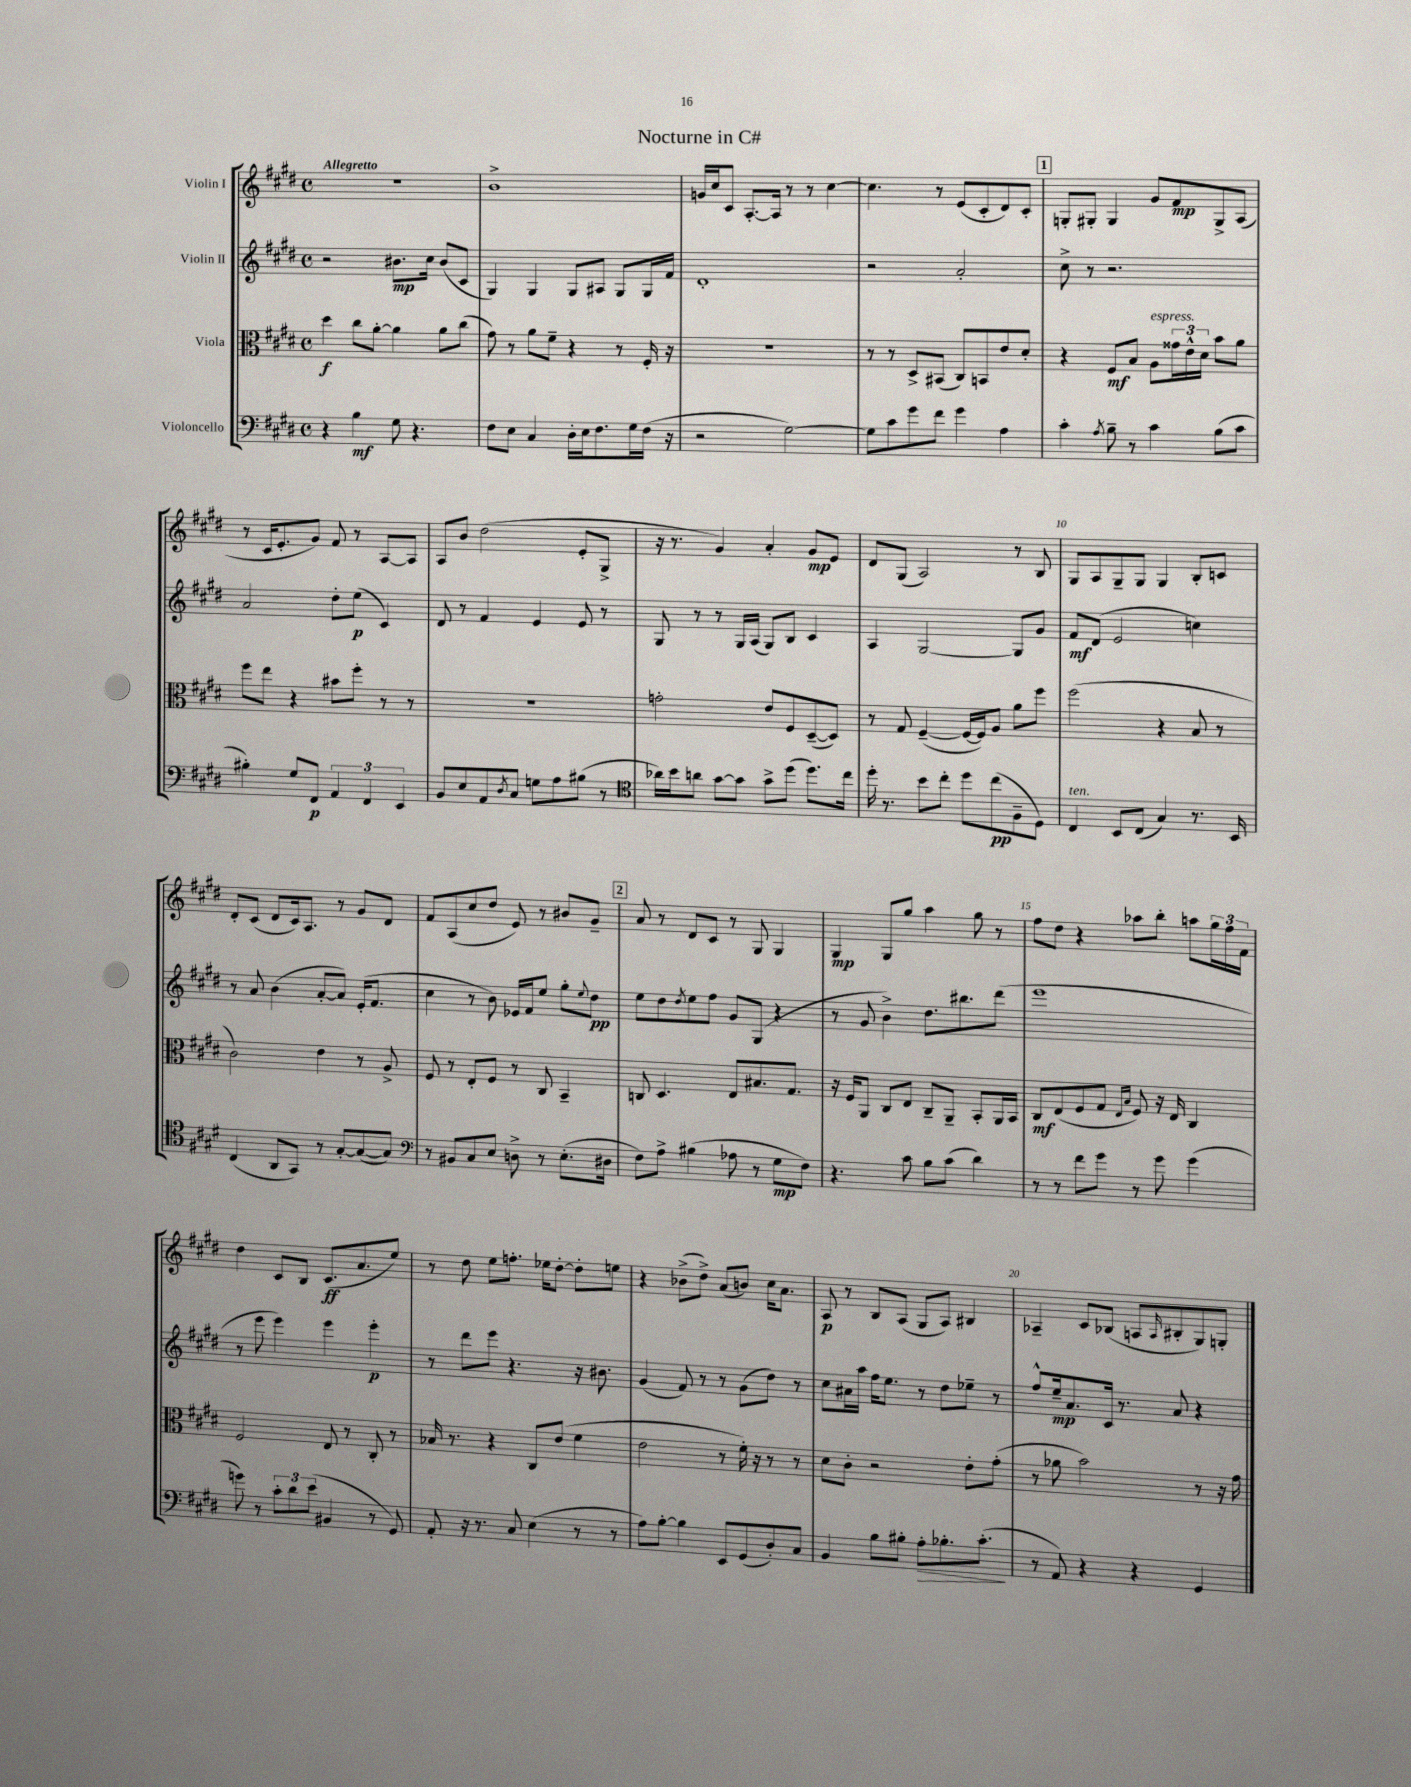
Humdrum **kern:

**kern	**dynam	**kern	**dynam	**kern	**dynam	**kern	**dynam
*part4	*part4	*part3	*part3	*part2	*part2	*part1	*part1
*staff4	*staff4	*staff3	*staff3	*staff2	*staff2	*staff1	*staff1
*I"Violoncello	*	*I"Viola	*	*I"Violin II	*	*I"Violin I	*
*clefF4	*	*clefC3	*	*clefG2	*	*clefG2	*
*k[f#c#g#d#]	*	*k[f#c#g#d#]	*	*k[f#c#g#d#]	*	*k[f#c#g#d#]	*
*M4/4	*	*M4/4	*	*M4/4	*	*M4/4	*
*met(c)	*	*met(c)	*	*met(c)	*	*met(c)	*
=1	=1	=1	=1	=1	=1	=1	=1
!	!	!	!	!	!	!LO:TX:a:B:t=Allegretto	!
4r	.	4dd#\	f	2r	.	1r	.
4B\	mf	8cc#\L	.	.	.	.	.
.	.	[8a'\J	.	.	.	.	.
8G#\	.	4a\]	.	8.b#X\L	mp	.	.
4.r	.	.	.	.	.	.	.
.	.	.	.	16cc#\Jk	.	.	.
.	.	8a\L	.	(8b#/L	.	.	.
.	.	(8cc#\J	.	8c#/J	.	.	.
=2	=2	=2	=2	=2	=2	=2	=2
8F#\L	.	8g#\)	.	4G#/)	.	1b^	.
8E\J	.	8r	.	.	.	.	.
4C#/	.	8a\L	.	4G#/	.	.	.
.	.	8f#~\J	.	.	.	.	.
16D#'\LL	.	4r	.	8G#/L	.	.	.
16E\J	.	.	.	.	.	.	.
8.F#\	.	.	.	8A#X/J	.	.	.
.	.	8r	.	8G#/L	.	.	.
16G#\L	.	.	.	.	.	.	.
(16F#\JJ	.	16F#'/	.	16G#/L	.	.	.
16r	.	16r	.	16f#/JJ	.	.	.
=3	=3	=3	=3	=3	=3	=3	=3
2r	.	1r	.	1d#'	.	16gn/LL	.
.	.	.	.	.	.	16cc#/J	.
.	.	.	.	.	.	8c#/J	.
.	.	.	.	.	.	[8.A'/L	.
.	.	.	.	.	.	16A/Jk]	.
[2G#\)	.	.	.	.	.	8r	.
.	.	.	.	.	.	8r	.
.	.	.	.	.	.	[4cc#\	.
=4	=4	=4	=4	=4	=4	=4	=4
8G#\L]	.	8r	.	2r	.	4.cc#\]	.
8c#\	.	8r	.	.	.	.	.
8g#\	.	8D#^/L	.	.	.	.	.
8f#\J	.	(8BB#X/J	.	.	.	8r	.
4g#\	.	8C#/L)	.	2a'/	.	(8e/L	.
.	.	8BBn/	.	.	.	8c#'/	.
4A\	.	8e/	.	.	.	8d#/)	.
.	.	8d#'/J	.	.	.	8c#'/J	.
!!LO:REH:place=s1:t=1
=5	=5	=5	=5	=5	=5	=5	=5
4c#'\	.	4r	.	8cc#^\	.	8Gn'/L	.
.	.	.	.	8r	.	8G#X'/J	.
8qA/	.	.	.	.	.	.	.
8B~\	.	8F#/L	mf	2.r	.	4G#/	.
8r	.	8B/J	.	.	.	.	.
!	!	!LO:TX:a:i:t=espress.	!	!	!	!	!
4c#\	.	8A\L	.	.	.	8g#/L	.
.	.	24g##X\L	.	.	.	8f#/	mp
.	.	24e^^\	.	.	.	.	.
.	.	24d#\JJ	.	.	.	.	.
(8B\L	.	8b\L	.	.	.	8G#^/	.
8c#\J	.	8a\J	.	.	.	(8A/J	.
!!LO:LB:g=z
=6	=6	=6	=6	=6	=6	=6	=6
4B#X'\)	.	8ff#\L	.	2a/	.	8r	.
.	.	8ee\J	.	.	.	16c#/KL	.
.	.	.	.	.	.	8.e'/	.
8G#/L	.	4r	.	.	.	.	.
8FF#/J	p	.	.	.	.	8g#/J)	.
6AA/	.	8b#X\L	.	8dd#'\L	.	8f#/	.
.	.	8ff#'\J	.	(8ee\J	p	8r	.
6FF#/	.	.	.	.	.	.	.
.	.	8r	.	4c#/)	.	[8A/L	.
6EE/	.	.	.	.	.	.	.
.	.	8r	.	.	.	8A/J]	.
=7	=7	=7	=7	=7	=7	=7	=7
8BB/L	.	1r	.	8d#/	.	8A/L	.
8E/	.	.	.	8r	.	8b/J	.
8AA/	.	.	.	4f#/	.	(2dd#\	.
8qD#/	.	.	.	.	.	.	.
8C#/J	.	.	.	.	.	.	.
8Gn\L	.	.	.	4e/	.	.	.
8A\	.	.	.	.	.	.	.
(8B#X\J	.	.	.	8e/	.	8e'/L	.
8r	.	.	.	8r	.	8G#^/J	.
=8	=8	=8	=8	=8	=8	=8	=8
*clefC4	*	*	*	*	*	*	*
16a-X\LL)	.	2gn'\	.	8G#/	.	16r	.
16b\J	.	.	.	.	.	8.r	.
8an\J	.	.	.	8r	.	.	.
[8g#\L	.	.	.	8r	.	4g#/)	.
8g#\J]	.	.	.	16G#/LL	.	.	.
.	.	.	.	(16A/JJ	.	.	.
8g#^\L	.	8e/L	.	8G#/L)	.	4a'/	.
(8dd#\J	.	8F#/	.	8B/J	.	.	.
8.dd#\L)	.	([8D#~/	.	4c#/	.	8g#/L	mp
.	.	8D#/J])	.	.	.	8e/J	.
16cc#\Jk	.	.	.	.	.	.	.
=9	=9	=9	=9	=9	=9	=9	=9
16dd#'\	.	8r	.	4A/	.	8d#/L	.
8.r	.	.	.	.	.	.	.
.	.	8G#/	.	.	.	(8G#/J	.
8b\L	.	([4F#~/	.	[2G#/	.	2A/)	.
8cc#'\J	.	.	.	.	.	.	.
8dd#\L	.	16F#/LL_	.	.	.	.	.
.	.	16F#/J])	.	.	.	.	.
(8cc#\	pp	8A/J	.	.	.	.	.
8F#~\	.	8a\L	.	8G#/L]	.	8r	.
8D#\J)	.	8ff#\J	.	8g#/J	.	8B/	.
=10	=10	=10	=10	=10	=10	=10	=10
!LO:TX:a:i:t=ten.	!	!	!	!	!	!	!
4C#/	.	(2ff#\	.	8f#/L	mf	8G#/L	.
.	.	.	.	(8d#/J	.	8A/	.
8BB/L	.	.	.	2e/	.	8G#~/	.
(8C#/J	.	.	.	.	.	8G#/J	.
4G#/)	.	4r	.	.	.	4G#/	.
8.r	.	8B/	.	4ccn\)	.	8B'/L	.
.	.	8r	.	.	.	8cn/J	.
16BB/	.	.	.	.	.	.	.
!!LO:LB:g=z
=11	=11	=11	=11	=11	=11	=11	=11
(4C#/	.	2c#\)	.	8r	.	8d#'/L	.
.	.	.	.	8a/	.	(8c#/J	.
8AA/L	.	.	.	(4b\	.	8d#/L	.
8GG#/J)	.	.	.	.	.	16c#/k)	.
.	.	.	.	.	.	8.A/J	.
8r	.	4e\	.	[8a'/L	.	.	.
[8G#'/L	.	.	.	8a/J])	.	8r	.
(8G#/_	.	8r	.	(16e'/KL	.	8g#/L	.
.	.	.	.	8.f#/J	.	.	.
8G#/J])	.	8A^/	.	.	.	8d#/J	.
=12	=12	=12	=12	=12	=12	=12	=12
*clefF4	*	*	*	*	*	*	*
8r	.	8F#/	.	4cc#\	.	8f#/L	.
8BB#X/L	.	8r	.	.	.	(8A/	.
8C#/	.	8E'/L	.	8r	.	8cc#/	.
8E/J	.	8F#/J	.	8b\)	.	8dd#/J	.
8Dn^\	.	8r	.	16e-X/LL	.	8e/)	.
.	.	.	.	16f#/J	.	.	.
8r	.	8C#/	.	8ee/J	.	8r	.
(8.E'\L	.	4BB~/	.	8gg#'\L	.	8b#X/L	.
.	.	.	.	8qqee/	.	.	.
.	.	.	.	8dd#\J	pp	8g#~/J	.
16D#X\Jk	.	.	.	.	.	.	.
!!LO:REH:place=s1:t=2
=13	=13	=13	=13	=13	=13	=13	=13
8F#\L)	.	8Cn/	.	8ee\L	.	8a/	.
8A^\J	.	4.D#/	.	8dd#\	.	8r	.
.	.	.	.	8qdd#/	.	.	.
(4B#X\	.	.	.	8ee\	.	8d#/L	.
.	.	.	.	8ff#\J	.	8c#/J	.
8A-X\	.	8E/L	.	8g#/L	.	8r	.
8r	.	8.B#X/	.	(8G#/J	.	8G#/	.
8G#\L	mp	.	.	4r	.	4G#/	.
.	.	8.G#/J	.	.	.	.	.
8F#\J)	.	.	.	.	.	.	.
=14	=14	=14	=14	=14	=14	=14	=14
4.r	.	16r	.	8r	.	4G#/	mp
.	.	16F#/KL	.	.	.	.	.
.	.	8AA/J	.	8g#/	.	.	.
.	.	8C#/L	.	4b^\)	.	8G#/L	.
8c#\	.	8E/J	.	.	.	8gg#/J	.
8B\L	.	8C#~/L	.	8.dd#\L	.	4aa\	.
(8c#\J	.	8AA~/J	.	.	.	.	.
.	.	.	.	8.bb#X\	.	.	.
4d#\)	.	8BB'/L	.	.	.	8gg#\	.
.	.	16AA/L	.	(8ddd#\J	.	8r	.
.	.	16BB/JJ	.	.	.	.	.
=15	=15	=15	=15	=15	=15	=15	=15
8r	.	8C#/L	mf	1eee	.	8ff#\L	.
8r	.	(8E/	.	.	.	8dd#\J	.
8f#\L	.	8F#/	.	.	.	4r	.
8g#\J	.	8G#/J	.	.	.	.	.
.	.	16qqE/LL	.	.	.	.	.
.	.	16qqB/JJ	.	.	.	.	.
8r	.	8F#/)	.	.	.	8aa-X\L	.
8g#\	.	16r	.	.	.	8bb'\J	.
.	.	16E/	.	.	.	.	.
(4g#\	.	4C#/	.	.	.	8aan\L	.
.	.	.	.	.	.	24gg#\L	.
.	.	.	.	.	.	24ff#\	.
.	.	.	.	.	.	24f#\JJ	.
!!LO:LB:g=z
=16	=16	=16	=16	=16	=16	=16	=16
8gn\)	.	2F#/	.	8r	.	4dd#\	.
8r	.	.	.	8eee\	.	.	.
12c#'\L	.	.	.	4eee\)	.	8c#/L	.
12d#\	.	.	.	.	.	.	.
.	.	.	.	.	.	8B/J	.
(12e\J	.	.	.	.	.	.	.
4BB#X/	.	8E/	.	4eee\	.	(8.c#/L	ff
.	.	8r	.	.	.	.	.
.	.	.	.	.	.	8.a/	.
8r	.	8C#'/	.	4eee'\	p	.	.
8GG#/)	.	8r	.	.	.	8ee/J)	.
=17	=17	=17	=17	=17	=17	=17	=17
8AA'/	.	16B-X/	.	8r	.	8r	.
.	.	8.r	.	.	.	.	.
16r	.	.	.	8ddd#\L	.	8dd#\	.
8.r	.	.	.	.	.	.	.
.	.	4r	.	8eee\J	.	8ee\L	.
8C#/	.	.	.	4.r	.	8.ffn'\J	.
(4E\	.	8C#/L	.	.	.	.	.
.	.	.	.	.	.	16ee-X\KL	.
.	.	(8e/J	.	.	.	[8dd#'\J	.
8r	.	4f#\	.	16r	.	8dd#'\L]	.
.	.	.	.	8.b#X\	.	.	.
8r	.	.	.	.	.	8een\J	.
=18	=18	=18	=18	=18	=18	=18	=18
8A\L)	.	2e\	.	(4g#/	.	4r	.
[8B'\J	.	.	.	.	.	.	.
4B\]	.	.	.	8f#/)	.	(8b-X^\L	.
.	.	.	.	8r	.	8dd#^\J)	.
8EE/L	.	8r	.	8r	.	(8a/L	.
(8GG#/	.	16f#'\)	.	(8g#\L	.	8bn/J)	.
.	.	16r	.	.	.	.	.
8D#'/)	.	8r	.	8dd#\J)	.	16cc#\KL	.
.	.	.	.	.	.	8.a\J	.
8C#/J	.	8r	.	8r	.	.	.
=19	=19	=19	=19	=19	=19	=19	=19
4BB/	.	8d#\L	.	8cc#\L	.	8A/	p
.	.	8c#'\J	.	16a#X\L	.	8r	.
.	.	.	.	16aa\JJ	.	.	.
8B\L	.	2r	.	16ff#\KL	.	8B/L	.
.	.	.	.	8.ee\J	.	.	.
8B#X'\J	.	.	.	.	.	(8A/J	.
!	!LO:HP:b	!	!	!	!	!	!
8A'\L	>	.	.	8r	.	8G#/L	.
8.B-X'\	.	.	.	8dd#\L	.	8A/J)	.
.	.	8e'\L	.	8ee-X~\J	.	4B#X/	.
(8.c#'\J	.	.	.	.	.	.	.
.	.	(8g#'\J	.	8r	.	.	.
.	]	.	.	.	.	.	.
=20	=20	=20	=20	=20	=20	=20	=20
8r	.	8r	.	8ff#^^/L	.	4A-X~/	.
8AA/)	.	8a-X\	.	16ee~/k	mp	.	.
.	.	.	.	8.a/	.	.	.
4r	.	2b\)	.	.	.	8c#/L	.
.	.	.	.	16c#/Jk	.	(8B-X/J	.
.	.	.	.	8.r	.	.	.
4r	.	.	.	.	.	8An/L	.
.	.	.	.	.	.	16qqA/	.
.	.	.	.	8a/	.	8B#X'/	.
4GG#/	.	8r	.	4r	.	8G#/)	.
.	.	16r	.	.	.	8Gn'/J	.
.	.	16g#\	.	.	.	.	.
==	==	==	==	==	==	==	==
*-	*-	*-	*-	*-	*-	*-	*-
